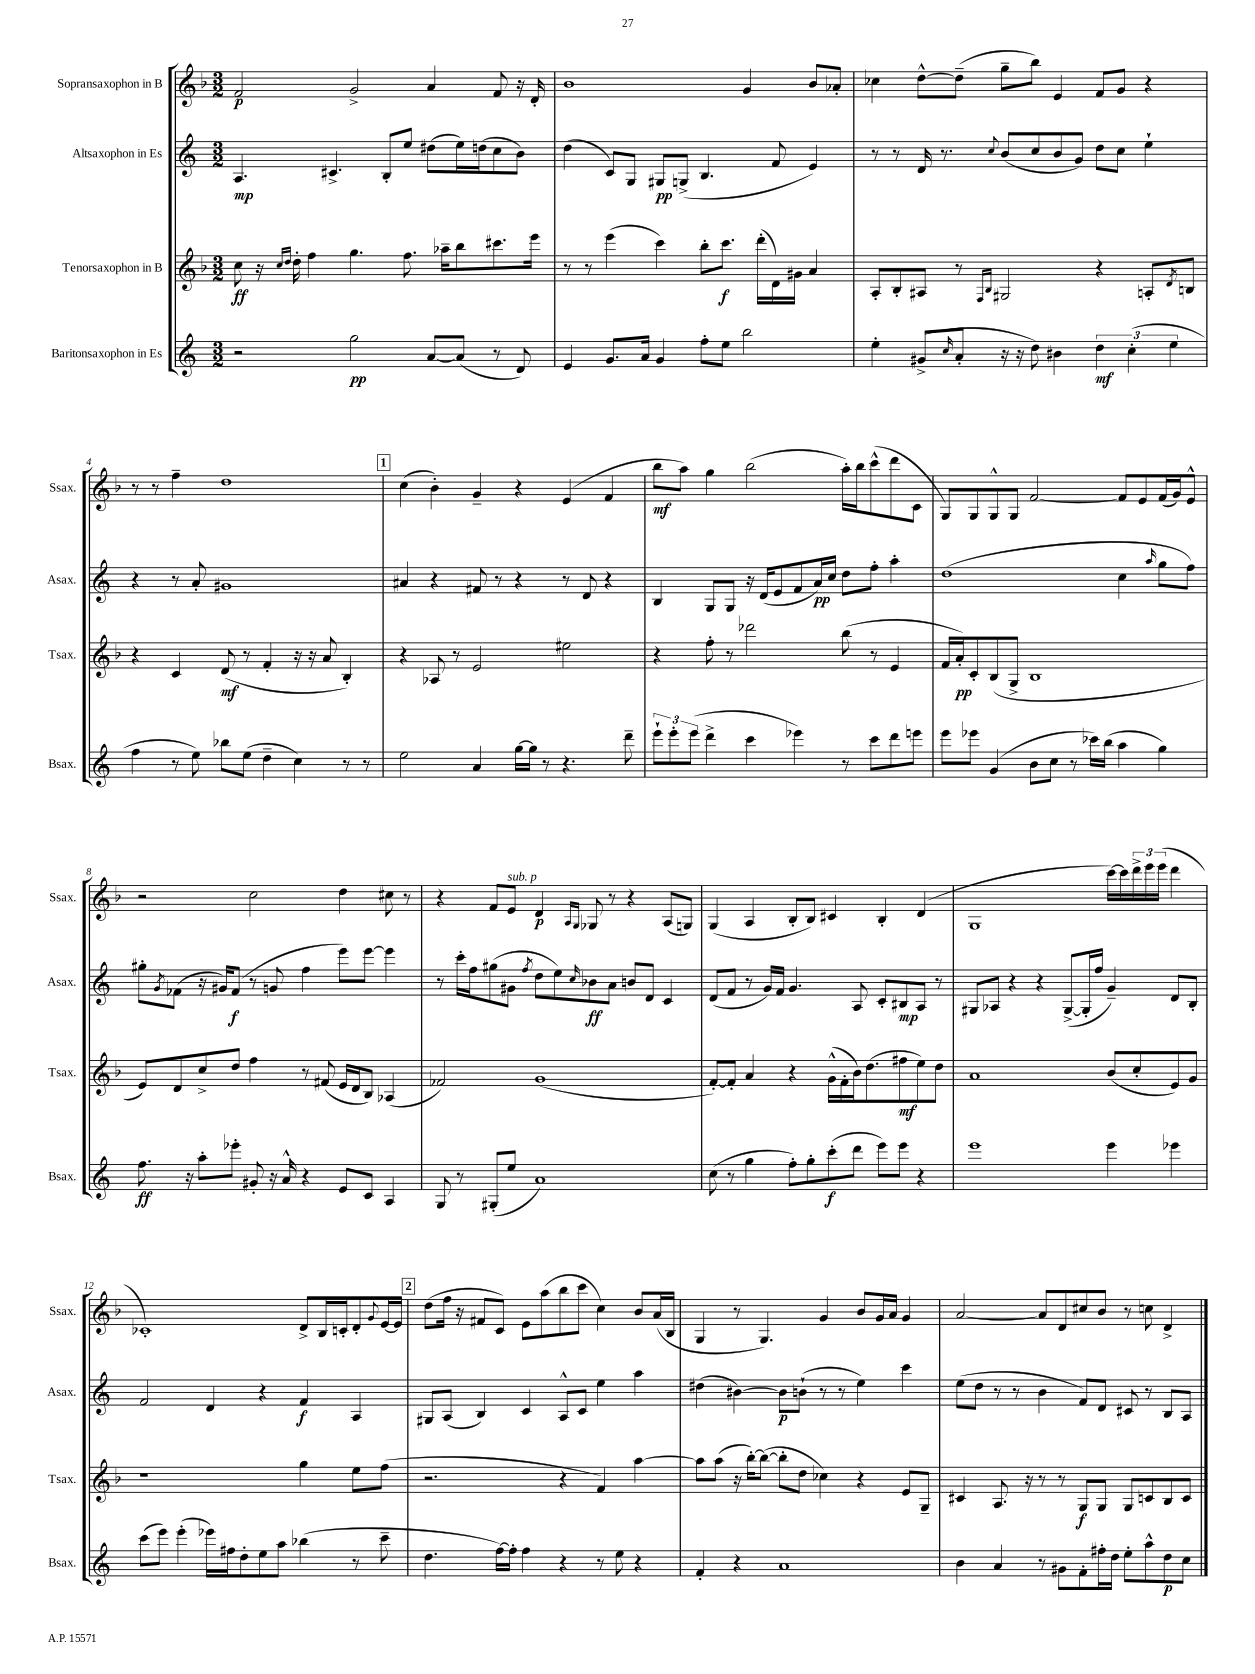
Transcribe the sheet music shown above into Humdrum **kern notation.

**kern	**kern	**kern	**kern
*staff4	*staff3	*staff2	*staff1
*clefG2	*clefG2	*clefG2	*clefG2
*k[]	*k[b-]	*k[]	*k[b-]
*M3/2	*M3/2	*M3/2	*M3/2
2r	8cc\	4.A/	2f/
.	16r	.	.
.	16qqcc/LL	.	.
.	16qqdd/JJ	.	.
.	16dd'\	.	.
.	4ff\	.	.
.	.	4.c#^/	.
2gg\	4.gg\	.	2g^/
.	.	8B'/L	.
.	8.ff\	8ee/J	.
[8a/L	.	(8dd#\L	4a/
.	16aa-~\LK	.	.
(8a/]J	8bb-\	16ee\L)	.
.	.	(16dd\J	.
8r	8.ccc#\	8cc\	8f/
8d/)	.	8b\J)	16r
.	16eee\Jk	.	16d'/
=	=	=	=
4e/	8r	(4dd\	1b-
.	8r	.	.
8.g/L	(4eee\	8c/L)	.
.	.	8G/J	.
16a/Jk	.	.	.
4g/	4ccc\)	8G#/L	.
.	.	(8G^/J	.
8ff'\L	8bb-'\L	4.B/	.
8ee\J	8.ccc\J	.	.
2bb\	.	.	4g/
.	(16ddd'\LL	.	.
.	16d\)	8f/	.
.	16g#\JJ	.	.
.	4a/	4e/)	8b-/L
.	.	.	8a-'/J
=	=	=	=
4ee'\	8A'/L	8r	4cc-\
.	8B-'/	8r	.
(8g#^/L	8A#/J	16d/	[8dd^^\L
.	.	8.r	.
16qqcc/	.	.	.
8a'/J	8r	.	(8dd~\]J
.	16qqF/LL	.	.
.	16qqB-/JJ	8qqcc/	.
16r	2G#/	(8b/L	8gg~\L
16r	.	.	.
8dd\)	.	8cc/	8bb-\J)
4b#\	.	8b/	4e/
.	.	8g/J)	.
6dd\	4r	8dd\L	8f/L
.	.	8cc\J	8g/J
(6cc'\	.	.	.
.	8A'/L	4ee`\	4r
6ee\	.	.	.
.	8qd/	.	.
.	8B/J	.	.
=	=	=	=
4ff\	4r	4r	8r
.	.	.	8r
8r	4c/	8r	4ff~\
8ee\)	.	8a'/	.
8bb-\L	(8d/	1g#	1dd
(8ee\J	8r	.	.
4dd~\	4f'/	.	.
4cc\)	16r	.	.
.	16r	.	.
.	8a/	.	.
8r	4B-'/)	.	.
8r	.	.	.
=	=	=	=
2ee\	4r	4a#/	(4cc\
.	8A-/	4r	4b-'\)
.	8r	.	.
4a/	2e/	8f#/	4g~/
.	.	8r	.
[16gg\LL	.	4r	4r
16gg\]JJ	.	.	.
8r	.	.	.
4.r	2ee#\	8r	(4e/
.	.	8d/	.
.	.	4r	4f/
8ddd~\	.	.	.
=	=	=	=
12eee`\L	4r	4B/	8bb-\L
12eee'\	.	.	.
.	.	.	8aa\J)
(12eee\J	.	.	.
4ddd^\	8ff'\	8G/L	4gg\
.	8r	8G/J	.
4ccc\	2ddd-\	16r	(2bb-\
.	.	(16d/LK	.
.	.	8e/	.
4eee-\)	.	8f/	.
.	.	16a/L)	.
.	.	16cc/JJ	.
8r	(8bb-\	8dd\L	16aa'\LL)
.	.	.	16bb-\J
8ccc\L	8r	8ff'\J	(8ccc^^\
8ddd\	4e/	4aa'\	8ddd\
8eee\J	.	.	8c\J
=	=	=	=
8eee\L	16f/LL	(1dd	8G/L)
.	16a'/J)	.	.
8eee-\J	8c'/	.	8G/
(4g/	(8B-/	.	8G^^/
.	8G^/J	.	8G/J
8b\L	1B-	.	[2f/
8cc\J	.	.	.
8r	.	.	.
16ccc-\LL)	.	.	.
(16bb\JJ	.	.	.
4aa\	.	4cc\	8f/]L
.	.	.	8e/
.	.	16qqaa/	.
4gg\)	.	8gg\L	(16f/L
.	.	.	16g/J)
.	.	8ff\J)	8e^^/J
=	=	=	=
8.ff\	8e/L)	8gg#'\L	2r
.	.	8qg/	.
.	8d/	(8f-\J	.
16r	.	.	.
8aa'\L	8cc^/	16r	.
.	.	16g#/LK)	.
8eee-'\J	8dd/J	(8f-/J	.
8g#'/	4ff\	8r	2cc\
16r	.	8g/	.
16a^^/	.	.	.
4r	8r	4ff\	.
.	(8f#/	.	.
8e/L	16e/LL	8eee\L)	4dd\
.	16d/J	.	.
8c/J	8B-/J)	[8eee\J	.
4A/	(4A-/	4eee\]	8cc#\
.	.	.	8r
=	=	=	=
8G/	2f-/)	8r	4r
8r	.	16ccc'\LL	.
.	.	16ff\J	.
(8G#'/L	.	(8gg#\	8f/L
8ee/J	.	8g#\J	8e/J
.	.	8qff/	.
1a)	(1g	8dd\L	4d/
.	.	8ee\)	.
.	.	.	16qqA/LL
.	.	16qqcc/	16qqG/JJ
.	.	8b-\	8G-/
.	.	8a\J	8r
.	.	8b/L	4r
.	.	8d/J	.
.	.	4c/	(8A/L
.	.	.	8G/J)
=	=	=	=
(8cc\	[8f'/L)	(8d/L	(4G/
8r	8f'/]J	8f/J	.
4gg\	4a/	8r	4A/
.	.	16g/LL)	.
.	.	16f/JJ	.
8ff'\L)	4r	4.g/	8B-'/L
8gg'\	.	.	8B-/J)
(8ccc'\	(16g^^\LL	.	4c#/
.	16f'\	.	.
8ddd\J	16b-\J)	8A/	.
.	(8.dd\	.	.
8eee\L)	.	8c'/L	4B-'/
8eee\J	8ff#\	8B#/	.
4r	8ee\)	8A/J	(4d/
.	8dd\J	8r	.
=	=	=	=
1eee	1a	8G#/L	1G
.	.	8A-/J	.
.	.	4r	.
.	.	4r	.
.	.	([8G#^/L	.
.	.	16G#'/]L	.
.	.	16ff/JJ	.
4eee\	(8b-/L	4g~/)	[16ccc\LL)
.	.	.	16ccc\]
.	8cc'/	.	24ddd^\
.	.	.	24eee\
.	.	.	(24eee\JJ
4eee-\	8e/)	8d/L	4ddd\
.	8g/J	8B'/J	.
=	=	=	=
(8ccc\L	1r	2f/	1c-')
8eee\J)	.	.	.
(4eee'\	.	.	.
16eee-\LL)	.	4d/	.
16ff#\J	.	.	.
8dd'\	.	.	.
8ee\	.	4r	.
8aa\J	.	.	.
(4bb-\	4gg\	4f/	8d^/L
.	.	.	16B-/L
.	.	.	16c'/J
8r	8ee\L	4A/	8d'/
.	.	.	8qqg/
8ccc~\	(8ff\J	.	[16e/L
.	.	.	16e/]JJ
=	=	=	=
4.dd\	2.r	8G#/L	(8dd\L
.	.	(8A/J	16ff\Jk
.	.	.	16r
.	.	4B/)	8f#/L
[16ff\LL)	.	.	8c/J)
16ff'\]JJ	.	.	.
4ff\	.	4c/	8e\L
.	.	.	(8aa\
4r	4r	8A^^/L	8bb-\
.	.	8c/J	8ccc\J
8r	4f/)	4ee\	4cc\)
8ee\	.	.	.
4r	[4aa\	4aa\	8b-/L
.	.	.	(16a/L
.	.	.	16B-/JJ
=	=	=	=
4f'/	8aa\]L	(4dd#\	4G/
.	(8aa\J	.	.
4r	16r	[4b#\)	8r
.	[16bb-'\LK)	.	.
.	(8bb-\_J	.	4.G/)
1a	8bb-'\]L	8b#\]L	.
.	8dd\J	(8b`\J	.
.	4cc-\)	8r	4g/
.	.	8r	.
.	4r	4ee\)	8b-/L
.	.	.	16g/L
.	.	.	16a/JJ
.	8e/L	4ccc\	4g/
.	8G~/J	.	.
=	=	=	=
4b\	4c#/	(8ee\L	[2a/
.	.	8dd\J	.
4a/	8.A/	8r	.
.	.	8r	.
.	16r	.	.
8r	8r	4b\	8a/]L
8g#\L	8r	.	8d/
8f'\	8G/L	8f/L)	8cc#/
16ff#'\L	8G/J	8d/J	8b-/J
16dd\JJ	.	.	.
8ee'\L	8G/L	8c#/	8r
8aa^^\	8c/	8r	8cc\
8dd\	8B-/	8B/L	4d^/
8cc\J	8c/J	8A/J	.
==	==	==	==
*-	*-	*-	*-
